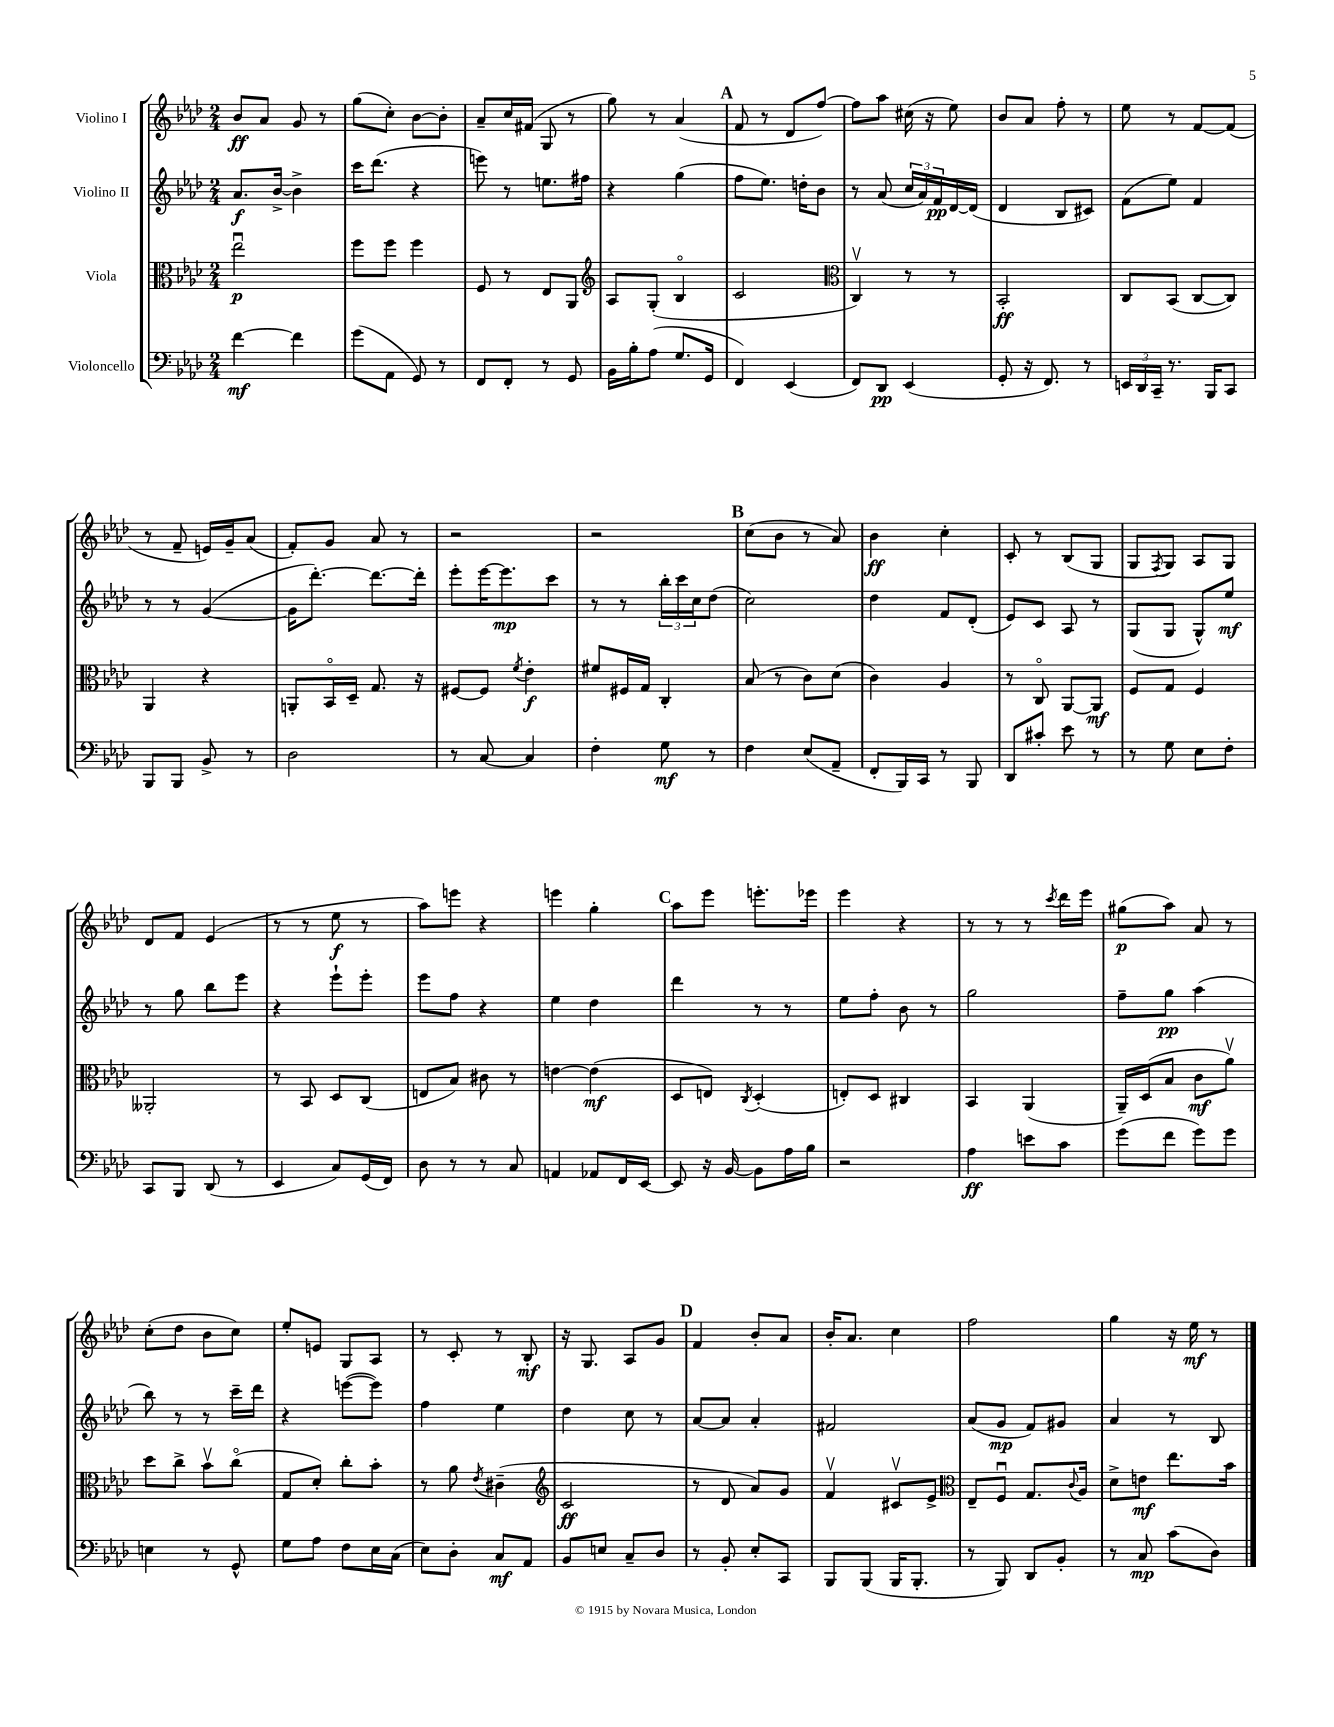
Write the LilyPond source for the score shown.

<<
\new StaffGroup <<
\new Staff = "s0" \with { instrumentName = "Violino I" } {
    \clef treble \key aes \major \numericTimeSignature \time 2/4
    bes'8\ff aes'8 g'8 r8 |
    g''8( c''8-.) bes'8~ bes'8-. |
    aes'8-- c''16 fis'16( g8 r8 |
    g''8) r8 aes'4( |
    \mark \markup { \bold "A" } f'8 r8 des'8 f''8~) |
    f''8 aes''8 cis''16( r16 ees''8) |
    bes'8 aes'8 f''8-. r8 |
    ees''8 r8 f'8~ f'8( |
    r8 f'8-- e'16) g'16-- aes'8( |
    f'8-.) g'8 aes'8 r8 |
    r2 |
    r2 |
    \mark \markup { \bold "B" } c''8( bes'8 r8 aes'8) |
    bes'4\ff c''4-. |
    c'8-. r8 bes8( g8 |
    g8 \acciaccatura { f8 } g8) aes8 g8 |
    des'8 f'8 ees'4( |
    r8 r8 ees''8\f r8 |
    aes''8) e'''8 r4 |
    e'''4 g''4-. |
    \mark \markup { \bold "C" } aes''8 ees'''8 e'''8.-. ees'''16 |
    ees'''4 r4 |
    r8 r8 r8 \acciaccatura { c'''8 } des'''16 ees'''16 |
    gis''8\p( aes''8) aes'8 r8 |
    c''8-.( des''8 bes'8 c''8) |
    ees''8-. e'8 g8 aes8 |
    r8 c'8-. r8 bes8-.\mf |
    r16 g8. aes8 g'8 |
    \mark \markup { \bold "D" } f'4 bes'8-. aes'8 |
    bes'16-. aes'8. c''4 |
    f''2 |
    g''4 r16 ees''16\mf r8 \bar "|." |
}
\new Staff = "s1" \with { instrumentName = "Violino II" } {
    \clef treble \key aes \major \numericTimeSignature \time 2/4
    aes'8.\f bes'16~-> bes'4-> |
    c'''16 des'''8.( r4 |
    e'''8) r8 e''8. fis''16 |
    r4 g''4( |
    \mark \markup { \bold "A" } f''8 ees''8.) d''16-. bes'8 |
    r8 aes'8( \tuplet 3/2 { c''16 aes'16) f'16\pp } des'16~ des'16( |
    des'4 bes8 cis'8) |
    f'8( ees''8) f'4 |
    r8 r8 g'4~( |
    g'16 des'''8.~-.) des'''8.~ des'''16-. |
    ees'''8-. ees'''16~ ees'''8.\mp c'''8 |
    r8 r8 \tuplet 3/2 { bes''16-. c'''16 c''16 } des''8( |
    \mark \markup { \bold "B" } c''2) |
    des''4 f'8 des'8-.( |
    ees'8) c'8 aes8 r8 |
    g8( g8 g8-^) ees''8\mf |
    r8 g''8 bes''8 ees'''8 |
    r4 ees'''8-! ees'''8-. |
    ees'''8 f''8 r4 |
    ees''4 des''4 |
    \mark \markup { \bold "C" } des'''4 r8 r8 |
    ees''8 f''8-. bes'8 r8 |
    g''2 |
    f''8-- g''8\pp aes''4( |
    bes''8) r8 r8 c'''16-- des'''16 |
    r4 e'''8~( e'''8) |
    f''4 ees''4 |
    des''4 c''8 r8 |
    \mark \markup { \bold "D" } aes'8~ aes'8 aes'4-. |
    fis'2 |
    aes'8( g'8\mp f'8) gis'8 |
    aes'4 r8 bes8 \bar "|." |
}
\new Staff = "s2" \with { instrumentName = "Viola" } {
    \clef alto \key aes \major \numericTimeSignature \time 2/4
    ees''2\downbow\p |
    f''8 f''8 f''4 |
    f8 r8 ees8 aes,8 |
    \clef treble aes8 g8-.( bes4\flageolet |
    \mark \markup { \bold "A" } c'2 |
    \clef alto c4\upbow) r8 r8 |
    bes,2-.\ff |
    c8 bes,8( c8~ c8) |
    aes,4 r4 |
    a,8-. bes,16\flageolet des16-- g8. r16 |
    fis8~ fis8 \acciaccatura { f'8 } ees'4-.\f |
    fis'8 fis16 g16 c4-. |
    \mark \markup { \bold "B" } bes8( r8 c'8) des'8( |
    c'4) aes4 |
    r8 c8\flageolet aes,8~ aes,8\mf |
    f8 g8 f4 |
    aeses,2-. |
    r8 bes,8 des8 c8( |
    e8 bes8) cis'8 r8 |
    e'4~ e'4\mf( |
    \mark \markup { \bold "C" } des8 e8) \acciaccatura { c8 } des4-.( |
    e8-.) des8 cis4 |
    bes,4 aes,4( |
    aes,16--) des16( bes8 c'8\mf aes'8\upbow) |
    des''8 c''8-> bes'8\upbow c''8\flageolet( |
    g8 des'8-.) c''8-. bes'8-. |
    r8 aes'8 \acciaccatura { ees'8 } cis'4--( |
    \clef treble c'2\ff |
    \mark \markup { \bold "D" } r8 des'8 aes'8) g'8 |
    f'4\upbow cis'8\upbow ees'8-> |
    \clef alto ees8-- f8\downbow g8. \appoggiatura { c'8 } aes16 |
    des'8-> e'8\mf ees''8. bes'16 \bar "|." |
}
\new Staff = "s3" \with { instrumentName = "Violoncello" } {
    \clef bass \key aes \major \numericTimeSignature \time 2/4
    f'4~\mf f'4 |
    g'8( aes,8 g,8) r8 |
    f,8 f,8-. r8 g,8 |
    bes,16 bes16-. aes8( g8. g,16 |
    \mark \markup { \bold "A" } f,4) ees,4( |
    f,8) des,8\pp ees,4( |
    g,8-. r16 f,8.) r8 |
    \tuplet 3/2 { e,16 des,16 c,16-- } r8. bes,,16 c,8 |
    bes,,8 bes,,8 bes,8-> r8 |
    des2 |
    r8 c8~ c4 |
    f4-. g8\mf r8 |
    \mark \markup { \bold "B" } f4 ees8( aes,8-- |
    f,8-. bes,,16) c,16 r8 bes,,8 |
    des,8 cis'8-. ees'8 r8 |
    r8 g8 ees8 f8-. |
    c,8 bes,,8 des,8( r8 |
    ees,4 c8) g,16( f,16) |
    des8 r8 r8 c8 |
    a,4 aes,8 f,16 ees,16~ |
    \mark \markup { \bold "C" } ees,8 r16 bes,16~ bes,8 aes16 bes16 |
    r2 |
    aes4\ff e'8 c'8 |
    g'8( f'8 g'8) g'8 |
    e4 r8 g,8-^ |
    g8 aes8 f8 ees16 c16( |
    ees8) des8-. c8\mf aes,8 |
    bes,8 e8 c8-- des8 |
    \mark \markup { \bold "D" } r8 bes,8-. ees8-. c,8 |
    bes,,8 bes,,8( bes,,16 bes,,8.-. |
    r8 bes,,8) des,8 bes,8-. |
    r8 c8\mp c'8( des8) \bar "|." |
}
>>
>>
\layout { \context { \Score \remove "Bar_number_engraver" } }
